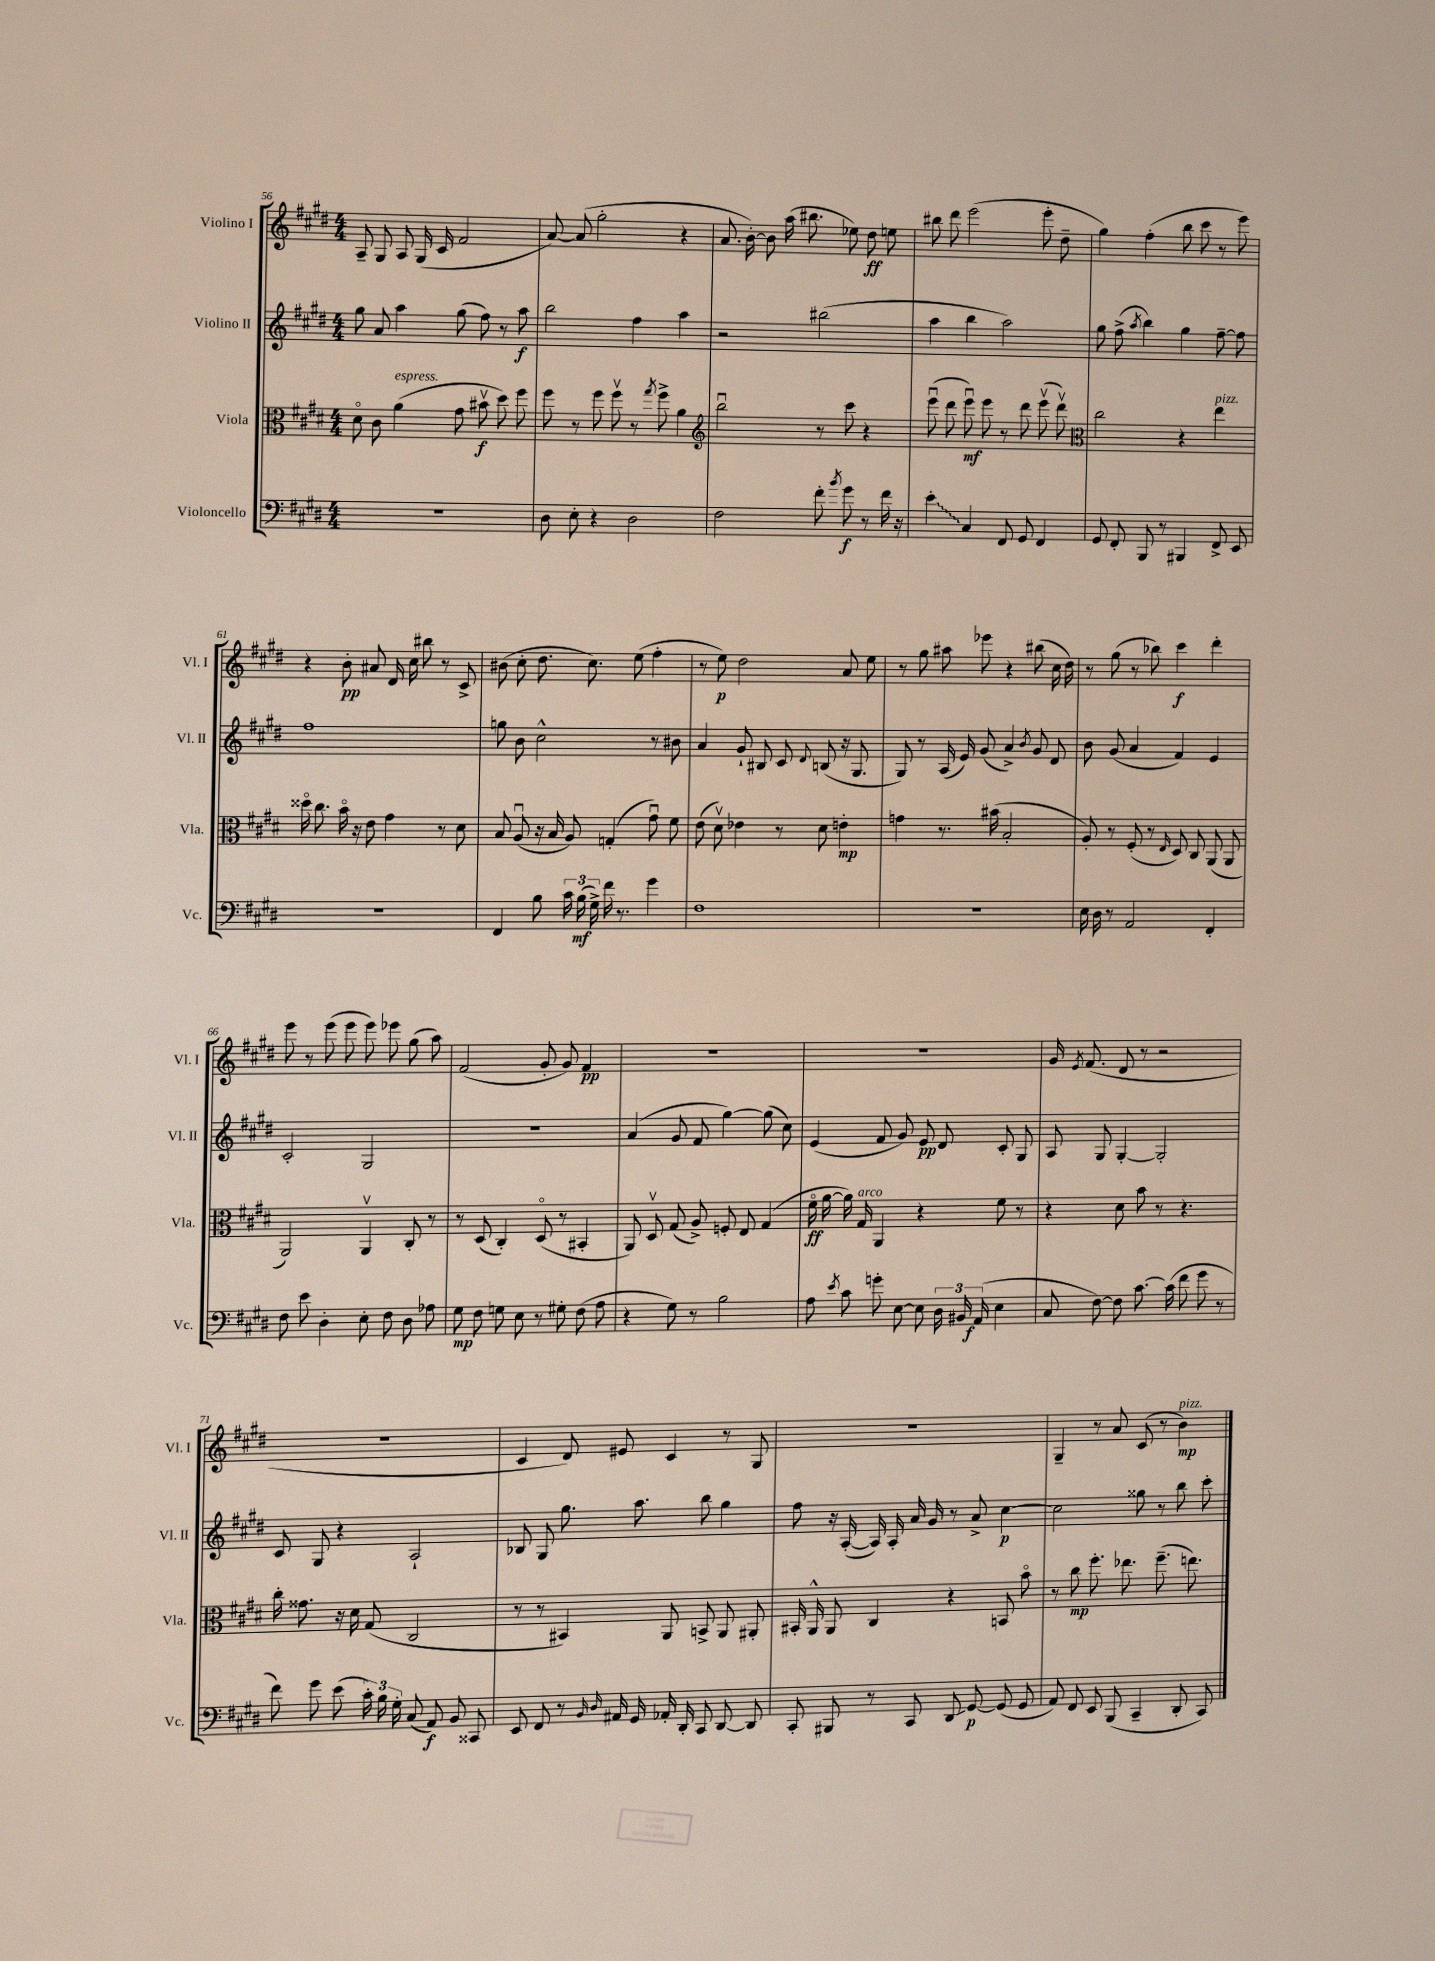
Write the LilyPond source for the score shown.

<<
\new StaffGroup <<
\new Staff = "s0" \with { instrumentName = "Violino I" shortInstrumentName = "Vl. I" } {
    \clef treble \key e \major \numericTimeSignature \time 4/4
    \autoBeamOff a8-- gis8 a8 gis16( cis'16 fis'2 |
    a'8~) a'8( gis''2-. r4 |
    a'8. b'16~-.) b'8 a''16( bis''8. ees''8) dis''8\ff e''8 |
    bis''8 dis'''8 e'''2( e'''8-. dis''8-- |
    gis''4) fis''4-.( b''8 cis'''8 r8 e'''8) |
    r4 b'8-.\pp ais'8 dis'16 cis''16 bis''8 r8 cis'8-> |
    bis'8( cis''8-. dis''8. cis''8.) e''8( fis''4-. |
    r8 e''8\p) dis''2 a'8 e''8 |
    r8 gis''8 ais''8 ees'''8 r4 bis''8( cis''16 dis''16) |
    r8 gis''8( r8 bes''8) cis'''4\f dis'''4-. |
    e'''8 r8 e'''8( e'''8 e'''8) ees'''8 gis''8( a''8) |
    fis'2( gis'8-. gis'8) fis'4\pp |
    R1 |
    R1 |
    gis'16 \acciaccatura { e'8 } fis'8.( dis'8 r8 r2 |
    R1 |
    cis'4 dis'8) eis'8 cis'4 r8 gis8 |
    R1 |
    gis4-- r8 a'8 cis'8( r8 b'4\mp^\markup { \italic "pizz." }) \bar "|." |
}
\new Staff = "s1" \with { instrumentName = "Violino II" shortInstrumentName = "Vl. II" } {
    \clef treble \key e \major \numericTimeSignature \time 4/4
    \autoBeamOff gis''8 a'8 a''4 gis''8( fis''8) r8 a''8\f |
    b''2 fis''4 a''4 |
    r2 bis''2( |
    a''4 b''4 a''2) |
    gis''8 fis''8->( \acciaccatura { a''8 } b''4) gis''4 fis''8~-- fis''8 |
    fis''1 |
    g''8 b'8 cis''2-^ r8 bis'8 |
    a'4 gis'8-! bis8 cis'8 \appoggiatura { dis'8 } b8( r16 gis8. |
    gis8) r8 a16( e'16) gis'8( a'4->) \acciaccatura { b'8 } gis'8 dis'8 |
    b'8 gis'8( a'4 fis'4) e'4 |
    cis'2-. gis2 |
    R1 |
    a'4( gis'8 fis'8 gis''4~) gis''8( cis''8) |
    e'4( fis'8 gis'8) e'8\pp dis'8 cis'8-. gis8 |
    a8 gis8 gis4~-. gis2-. |
    cis'8 gis8 r4 a2-! |
    bes8 gis8 gis''8. a''8. b''8 gis''4 |
    fis''8 r16 a16~-.( a16) a16-. a'16 gis'16 r8 a'8-> cis''4~\p |
    cis''2 gisis''8 r8 b''8 cis'''8-. \bar "|." |
}
\new Staff = "s2" \with { instrumentName = "Viola" shortInstrumentName = "Vla." } {
    \clef alto \key e \major \numericTimeSignature \time 4/4
    \autoBeamOff dis'8\flageolet cis'8 a'4^\markup { \italic "espress." }( gis'8 bis'8\upbow\f dis''8) fis''8 |
    fis''8 r8 fis''8 fis''8\upbow r8 \acciaccatura { gis''8 } fis''8-> a'4 |
    \clef treble b''2\downbow r8 cis'''8 r4 |
    e'''8\downbow( dis'''8 e'''8\downbow\mf) e'''8 r8 dis'''8 e'''8\upbow( dis'''8\upbow) |
    \clef alto cis''2 r4 e''4^\markup { \italic "pizz." } |
    disis''16\flageolet cis''8. b'16\flageolet r16 e'8 gis'4 r8 dis'8 |
    b8 a8\downbow( r16 b16 a8) g4-.( gis'8\downbow) fis'8 |
    e'8( dis'8\upbow) ees'4 r8 dis'8 e'4-.\mp |
    g'4 r8. bis'16( b2-. |
    a8-.) r8 fis8-.( r8 \grace { e16 } dis8) cis8 a,8( a,8 |
    a,2) a,4\upbow cis8-. r8 |
    r8 dis8( cis4-.) dis8\flageolet( r8 bis,4-. |
    a,8) dis8\upbow gis8( a8->) f8-. e8 gis4( |
    fis'16\flageolet\ff a'16~ a'16) gis16^\markup { \italic "arco" } a,4 r4 fis'8 r8 |
    r4 dis'8 b'8 r8 r4. |
    cis''16-. gisis'8. r16 dis'16 gis8( cis2 |
    r8 r8 bis,4) a,8 b,8-> a,8 ais,8-. |
    bis,16-. a,16-^ a,8 cis4 r4 b,8 b'8\flageolet |
    r8 cis''8\mp fis''8.-. ees''8. fis''8.--( e''8.) \bar "|." |
}
\new Staff = "s3" \with { instrumentName = "Violoncello" shortInstrumentName = "Vc." } {
    \clef bass \key e \major \numericTimeSignature \time 4/4
    \autoBeamOff R1 |
    dis8 e8-. r4 dis2 |
    fis2 fis'8-. \acciaccatura { b'8 } gis'8\f r8 fis'16 r16 |
    \once \override Glissando.style = #'zigzag e'4-.\glissando cis4 fis,8 gis,8 fis,4 |
    gis,8 fis,8-. b,,8 r8 bis,,4 fis,8-> e,8 |
    R1 |
    fis,4 b8 \tuplet 3/2 { cis'16 b16\mf( gis16->) } fis'16 r8. gis'4 |
    fis1 |
    R1 |
    e16 dis16 r8 a,2 fis,4-. |
    fis8 e'8 dis4-. e8-. fis8 dis8 aes8 |
    gis8\mp fis8 g8 e8 r8 gis8-. fis8( a8 |
    r4 gis8) r8 b2 |
    a8 \acciaccatura { e'8 } cis'8 g'8-. e8~ e8 \tuplet 3/2 { dis16 bis,16 a,16\f( } e4 |
    cis8 fis8~) fis8 cis'8.~ cis'16( fis'8 gis'8 r8 |
    fis'8) gis'8 e'8( \tuplet 3/2 { cis'16-.) b16 gis16-. } cis8( a,8\f) b,8 cisis,8 |
    e,8 fis,8 r8 \grace { b,16 dis16 } ais,16 gis,16 aes,16-. dis,16-. cis,8 dis,8~ dis,8 |
    cis,8-. bis,,8 r8 cis,8 dis,8\glissando gis,8~\p gis,8( gis,8 |
    a,8) fis,8 e,8 b,,8( cis,4-- dis,8-. cis,8) \bar "|." |
}
>>
>>
\layout { \context { \Score currentBarNumber = #56 } }
